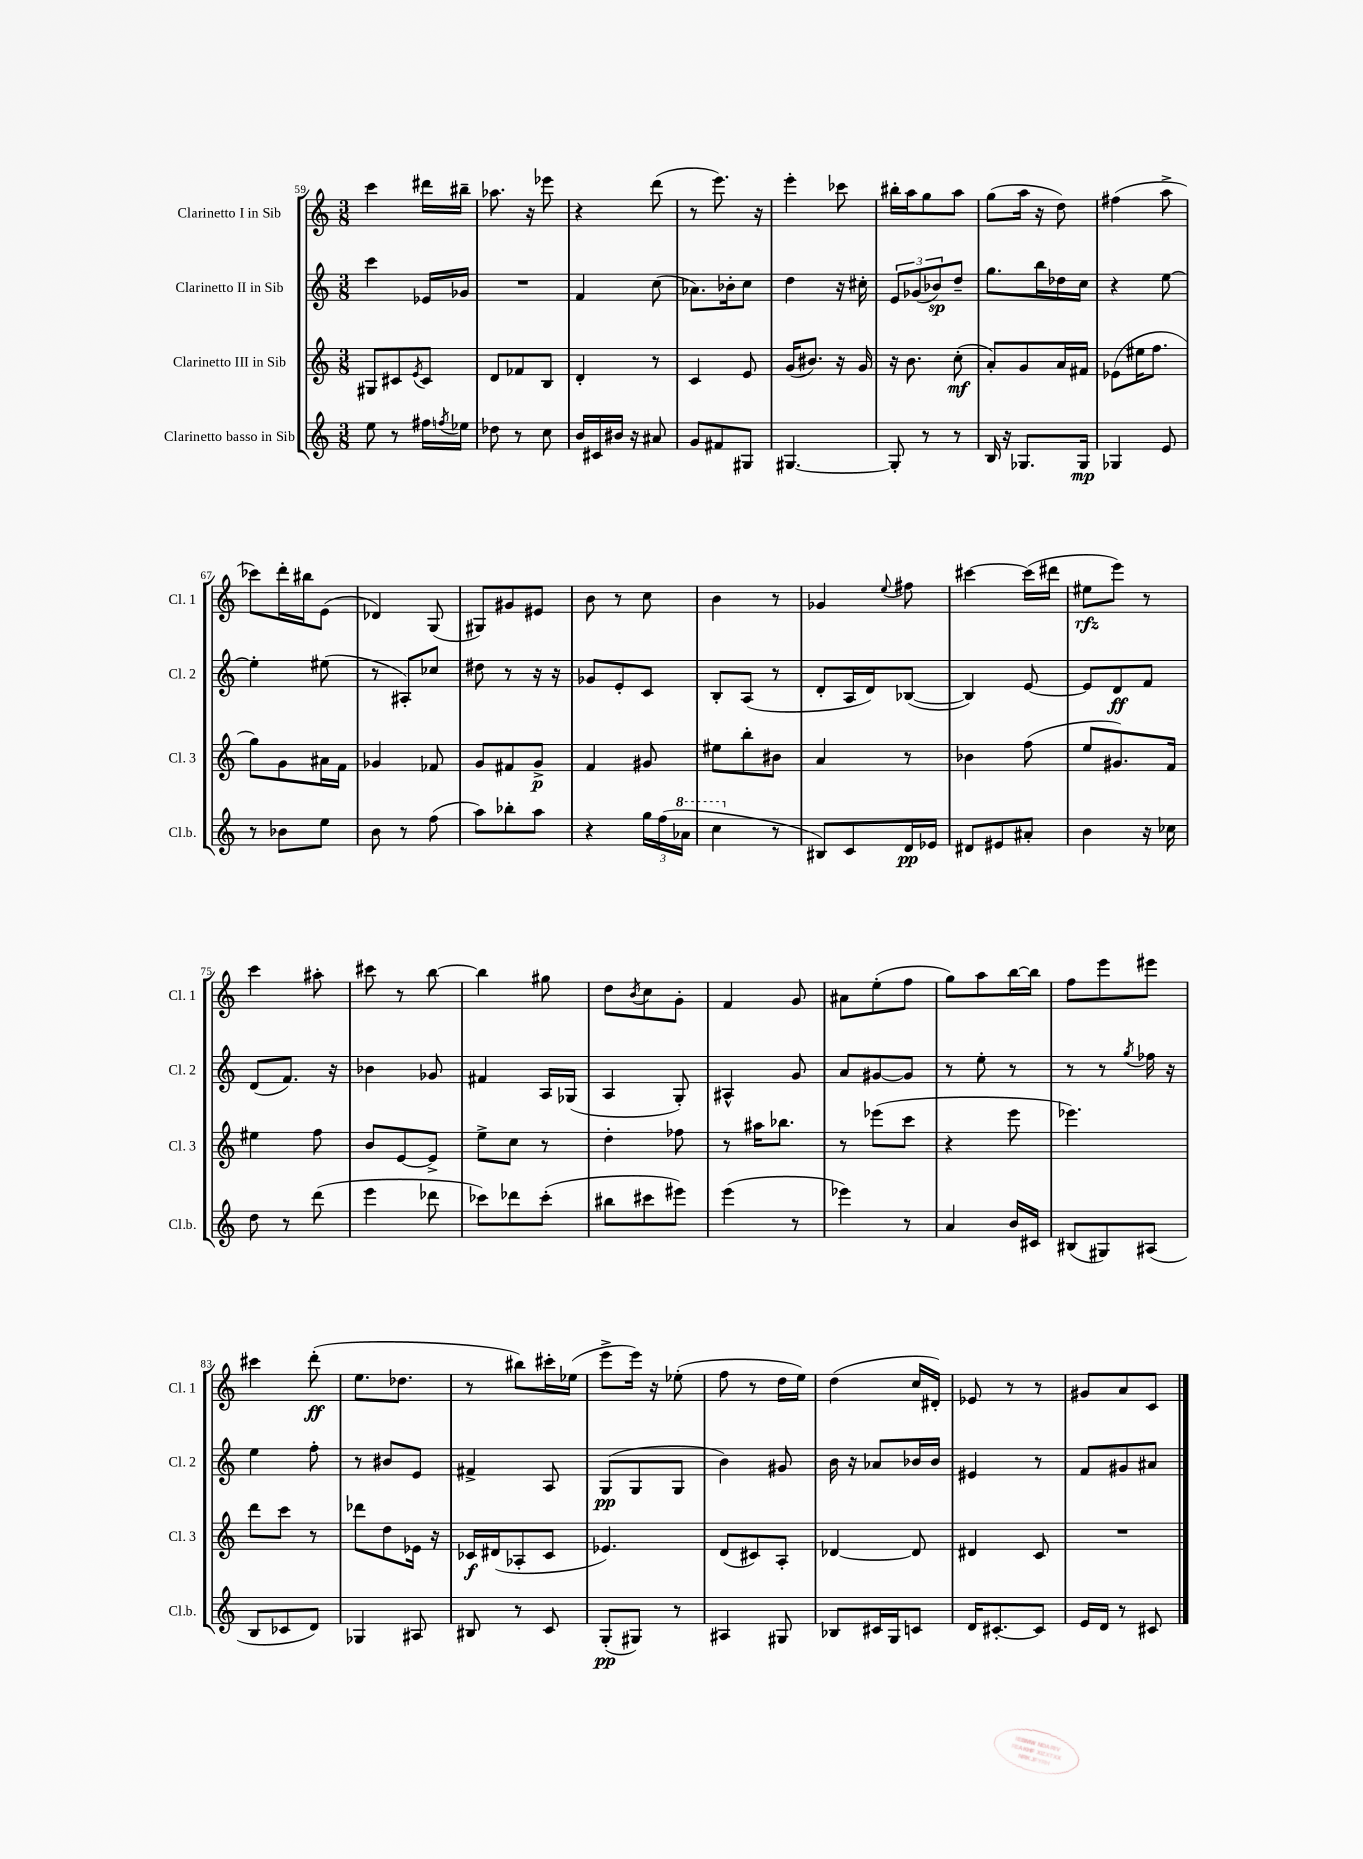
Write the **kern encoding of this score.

**kern	**dynam	**kern	**dynam	**kern	**dynam	**kern	**dynam
*part4	*part4	*part3	*part3	*part2	*part2	*part1	*part1
*staff4	*staff4	*staff3	*staff3	*staff2	*staff2	*staff1	*staff1
*I"Clarinetto basso in Sib	*	*I"Clarinetto III in Sib	*	*I"Clarinetto II in Sib	*	*I"Clarinetto I in Sib	*
*I'Cl.b.	*	*I'Cl. 3	*	*I'Cl. 2	*	*I'Cl. 1	*
*clefG2	*	*clefG2	*	*clefG2	*	*clefG2	*
*k[]	*	*k[]	*	*k[]	*	*k[]	*
*M3/8	*	*M3/8	*	*M3/8	*	*M3/8	*
=59	=59	=59	=59	=59	=59	=59	=59
8ee\	.	8G#X/L	.	4ccc\	.	4ccc\	.
8r	.	8c#X/	.	.	.	.	.
.	.	8qe/	.	.	.	.	.
16ff#X\LL	.	8c#/J	.	16e-X/LL	.	16ddd#X\LL	.
8qffn/	.	.	.	.	.	.	.
16ee-X\JJ	.	.	.	16g-X/JJ	.	16bb#X~\JJ	.
=60	=60	=60	=60	=60	=60	=60	=60
8dd-X\	.	8d/L	.	4.r	.	8.aa-X\	.
8r	.	8f-X/	.	.	.	.	.
.	.	.	.	.	.	16r	.
8cc\	.	8B/J	.	.	.	8eee-X\	.
=61	=61	=61	=61	=61	=61	=61	=61
16b/LL	.	4d'/	.	4f/	.	4r	.
16c#X/	.	.	.	.	.	.	.
16b#X/JJ	.	.	.	.	.	.	.
16r	.	.	.	.	.	.	.
8a#X/	.	8r	.	(8cc\	.	(8ddd\	.
=62	=62	=62	=62	=62	=62	=62	=62
8g/L	.	4c/	.	8.a-X\L)	.	8r	.
8f#X/	.	.	.	.	.	8.eee\)	.
.	.	.	.	16b-X'\k	.	.	.
8G#X/J	.	8e/	.	8cc\J	.	.	.
.	.	.	.	.	.	16r	.
=63	=63	=63	=63	=63	=63	=63	=63
[4.G#X/	.	(16g/KL	.	4dd\	.	4eee'\	.
.	.	8.b#X/J)	.	.	.	.	.
.	.	16r	.	16r	.	8ccc-X\	.
.	.	16g/	.	16cc#X'\	.	.	.
=64	=64	=64	=64	=64	=64	=64	=64
8G#'/]	.	16r	.	12e/L	.	16bb#X'\LL	.
.	.	8.b\	.	.	.	16aa\J	.
.	.	.	.	(12g-X/	.	.	.
8r	.	.	.	.	.	8gg\	.
.	.	.	.	12b-X/)	sp	.	.
8r	.	(8cc'\	mf	8dd~/J	.	8aa\J	.
=65	=65	=65	=65	=65	=65	=65	=65
16B/	.	8a'/L)	.	8.gg\L	.	(8gg\L	.
16r	.	.	.	.	.	.	.
8.G-X/L	.	8g/	.	.	.	16aa\Jk	.
.	.	.	.	16bb\L	.	16r	.
.	.	16a/L	.	16dd-X\	.	8dd\)	.
16G-/Jk	mp	16f#X/JJ	.	16cc\JJ	.	.	.
=66	=66	=66	=66	=66	=66	=66	=66
4G-X/	.	(8e-X\L	.	4r	.	(4ff#X\	.
.	.	16ee#X\K	.	.	.	.	.
.	.	8.ff\J	.	.	.	.	.
8e/	.	.	.	[8ee\	.	8aa^\	.
!!LO:LB:g=z
=67	=67	=67	=67	=67	=67	=67	=67
8r	.	8gg\L)	.	4ee'\]	.	8ccc-X\L)	.
8b-X\L	.	8g\	.	.	.	16ddd'\L	.
.	.	.	.	.	.	16bb#X\J	.
8ee\J	.	16a#X\L	.	(8ee#X\	.	(8e\J	.
.	.	16f\JJ	.	.	.	.	.
=68	=68	=68	=68	=68	=68	=68	=68
8b\	.	4g-X/	.	8r	.	4d-X/)	.
8r	.	.	.	8A#X'/L)	.	.	.
(8ff\	.	8f-X/	.	8cc-X/J	.	(8G/	.
=69	=69	=69	=69	=69	=69	=69	=69
8aa\L)	.	8g/L	.	8dd#X\	.	8G#X/L)	.
8bb-X'\	.	8f#X/	.	8r	.	8g#X/	.
8aa\J	.	8g^/J	p	16r	.	8e#X/J	.
.	.	.	.	16r	.	.	.
=70	=70	=70	=70	=70	=70	=70	=70
4r	.	4f/	.	8g-X/L	.	8b\	.
.	.	.	.	8e'/	.	8r	.
24gg\LL	.	8g#X/	.	8c/J	.	8cc\	.
(24ff\	.	.	.	.	.	.	.
*8va	*	*	*	*	*	*	*
24aa-X\JJ	.	.	.	.	.	.	.
=71	=71	=71	=71	=71	=71	=71	=71
4ccc\	.	8ee#X\L	.	8B'/L	.	4b\	.
.	.	8bb'\	.	(8A/J	.	.	.
*X8va	*	*	*	*	*	*	*
8r	.	8b#X\J	.	8r	.	8r	.
=72	=72	=72	=72	=72	=72	=72	=72
8B#X/L)	.	4a/	.	8d'/L	.	4g-X/	.
8c/	.	.	.	16A/L	.	.	.
.	.	.	.	16d/J)	.	.	.
.	.	.	.	.	.	8qqee/	.
16d/L	pp	8r	.	([8B-X/J	.	8ff#X\	.
16e-X/JJ	.	.	.	.	.	.	.
=73	=73	=73	=73	=73	=73	=73	=73
8d#X/L	.	4b-X\	.	4B-/])	.	[4ccc#X\	.
8e#X/	.	.	.	.	.	.	.
8a#X'/J	.	(8ff\	.	[8e/	.	(16ccc#\LL]	.
.	.	.	.	.	.	16ddd#X\JJ	.
=74	=74	=74	=74	=74	=74	=74	=74
4b\	.	8ee/L	.	8e/L]	.	8ee#X\L	rfz
.	.	8.g#X/)	.	8d/	ff	8eee\J)	.
16r	.	.	.	8f/J	.	8r	.
16cc-X\	.	16f/Jk	.	.	.	.	.
!!LO:LB:g=z
=75	=75	=75	=75	=75	=75	=75	=75
8dd\	.	4ee#X\	.	(8d/L	.	4ccc\	.
8r	.	.	.	8.f/J)	.	.	.
(8ddd\	.	8ff\	.	.	.	8aa#X'\	.
.	.	.	.	16r	.	.	.
=76	=76	=76	=76	=76	=76	=76	=76
4eee\	.	8b/L	.	4b-X\	.	8ccc#X\	.
.	.	[8e/	.	.	.	8r	.
8ddd-X\	.	8e^/J]	.	8g-X/	.	[8bb\	.
=77	=77	=77	=77	=77	=77	=77	=77
8ccc-X\L)	.	8ee^\L	.	4f#X/	.	4bb\]	.
8ddd-X\	.	8cc\J	.	.	.	.	.
(8ccc-'\J	.	8r	.	16A/LL	.	8gg#X\	.
.	.	.	.	(16G-X/JJ	.	.	.
=78	=78	=78	=78	=78	=78	=78	=78
8bb#X\L	.	4dd'\	.	4A/	.	8dd\L	.
.	.	.	.	.	.	8qb/	.
8ccc#X\	.	.	.	.	.	8cc\	.
8eee#X\J)	.	8ff-X\	.	8G'/)	.	8g'\J	.
=79	=79	=79	=79	=79	=79	=79	=79
(4eee\	.	8r	.	4A#X^^/	.	4f/	.
.	.	16aa#X\KL	.	.	.	.	.
.	.	8.bb-X\J	.	.	.	.	.
8r	.	.	.	8g/	.	8g/	.
=80	=80	=80	=80	=80	=80	=80	=80
4eee-X\)	.	8r	.	8a/L	.	8a#X\L	.
.	.	(8eee-X\L	.	[8g#X/	.	(8ee'\	.
8r	.	8ccc\J	.	8g#/J]	.	8ff\J	.
=81	=81	=81	=81	=81	=81	=81	=81
4a/	.	4r	.	8r	.	8gg\L)	.
.	.	.	.	8ee'\	.	8aa\	.
16b/LL	.	8eee\	.	8r	.	[16bb\L	.
16c#X/JJ	.	.	.	.	.	16bb\JJ]	.
=82	=82	=82	=82	=82	=82	=82	=82
(8B#X/L	.	4.eee-X\)	.	8r	.	8ff\L	.
8G#X/)	.	.	.	8r	.	8eee\	.
.	.	.	.	8qgg/	.	.	.
(8A#X/J	.	.	.	16ff-X\	.	8eee#X\J	.
.	.	.	.	16r	.	.	.
!!LO:LB:g=z
=83	=83	=83	=83	=83	=83	=83	=83
8B/L	.	8ddd\L	.	4ee\	.	4ccc#X\	.
8c-X/	.	8ccc\J	.	.	.	.	.
8d/J)	.	8r	.	8ff'\	.	(8ddd'\	ff
=84	=84	=84	=84	=84	=84	=84	=84
4G-X/	.	8ddd-X\L	.	8r	.	8.ee\L	.
.	.	8dd\	.	8b#X/L	.	.	.
.	.	.	.	.	.	8.dd-X\J	.
8A#X/	.	16e-X\Jk	.	8e/J	.	.	.
.	.	16r	.	.	.	.	.
=85	=85	=85	=85	=85	=85	=85	=85
8B#X/	.	16c-X/LL	f	4f#X^/	.	8r	.
.	.	(16d#X/J	.	.	.	.	.
8r	.	8A-X'/	.	.	.	8bb#X\L)	.
8c/	.	8c-/J	.	8A/	.	16ccc#X'\L	.
.	.	.	.	.	.	(16ee-X\JJ	.
=86	=86	=86	=86	=86	=86	=86	=86
(8G'/L	pp	4.e-X/)	.	(8G/L	pp	8eee^\L	.
8G#X/J)	.	.	.	8G/	.	16eee\Jk)	.
.	.	.	.	.	.	16r	.
8r	.	.	.	8G/J	.	(8ee-X'\	.
=87	=87	=87	=87	=87	=87	=87	=87
4A#X/	.	(8d/L	.	4b\)	.	8ff\	.
.	.	8c#X/)	.	.	.	8r	.
8G#X/	.	8A'/J	.	8g#X/	.	16dd\LL	.
.	.	.	.	.	.	16ee\JJ)	.
=88	=88	=88	=88	=88	=88	=88	=88
8B-X/L	.	[4d-X/	.	16b\	.	(4dd\	.
.	.	.	.	16r	.	.	.
16c#X/L	.	.	.	8a-X/L	.	.	.
16G/J	.	.	.	.	.	.	.
8cn/J	.	8d-/]	.	16b-X/L	.	16cc/LL	.
.	.	.	.	16b-/JJ	.	16d#X'/JJ)	.
=89	=89	=89	=89	=89	=89	=89	=89
16d/KL	.	4d#X/	.	4e#X/	.	8e-X/	.
[8.c#X'/	.	.	.	.	.	.	.
.	.	.	.	.	.	8r	.
8c#/J]	.	8c/	.	8r	.	8r	.
=90	=90	=90	=90	=90	=90	=90	=90
16e/LL	.	4.r	.	8f/L	.	8g#X/L	.
16d/JJ	.	.	.	.	.	.	.
8r	.	.	.	8g#X/	.	8a/	.
8c#X/	.	.	.	8a#X/J	.	8c/J	.
==	==	==	==	==	==	==	==
*-	*-	*-	*-	*-	*-	*-	*-
